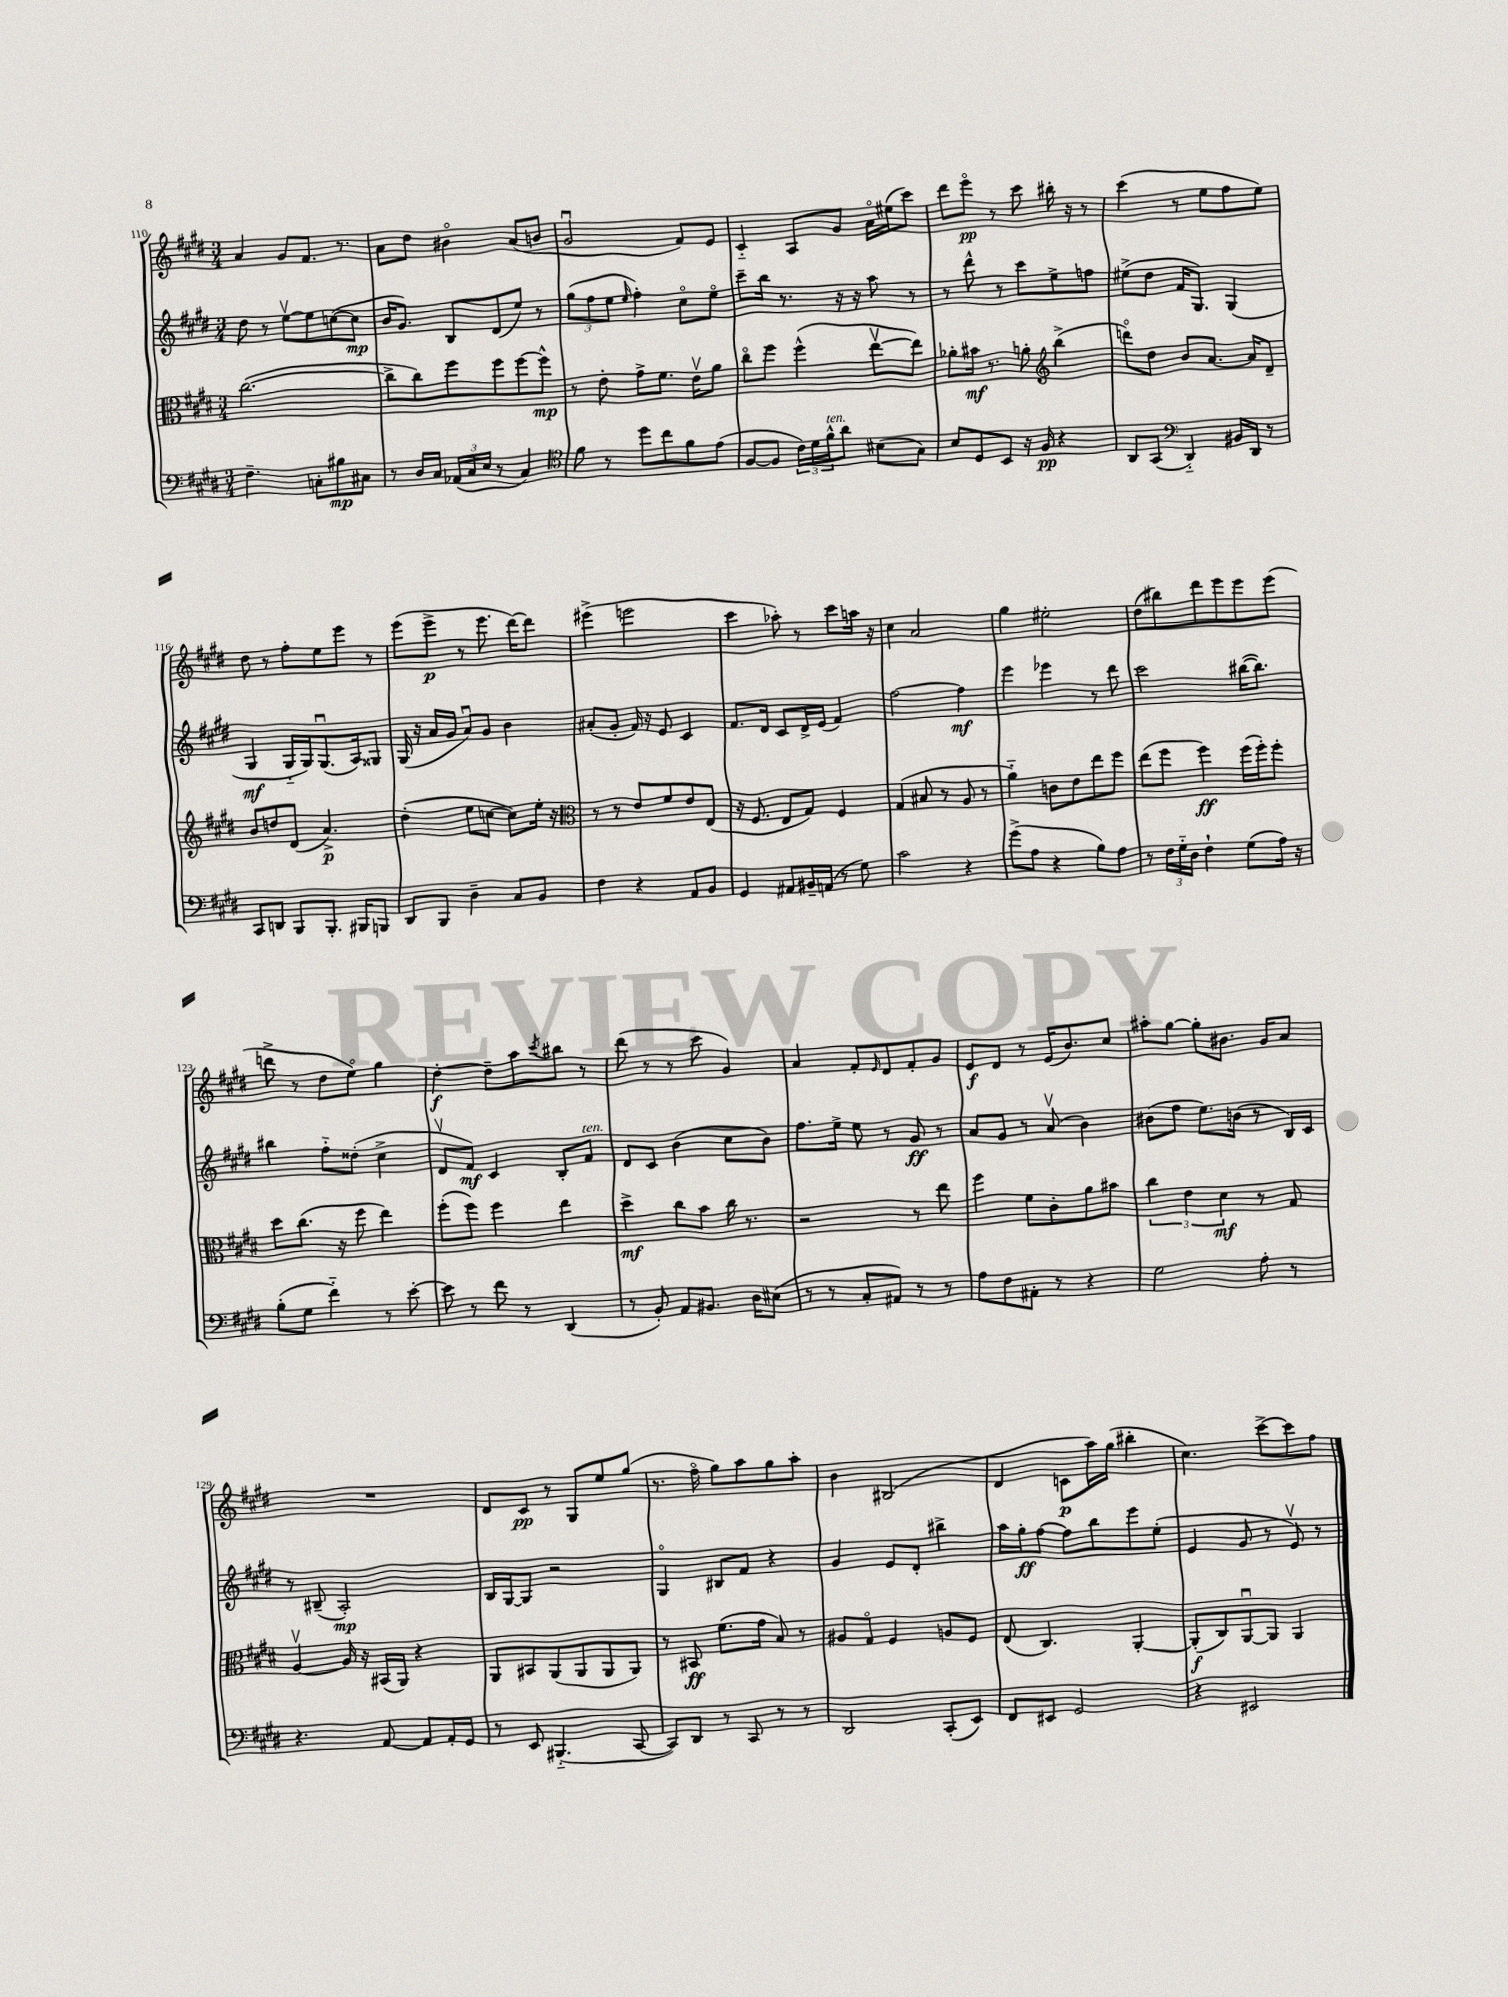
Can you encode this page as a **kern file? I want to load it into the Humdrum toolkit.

**kern	**kern	**kern	**kern
*staff4	*staff3	*staff2	*staff1
*clefF4	*clefC3	*clefG2	*clefG2
*k[f#c#g#d#]	*k[f#c#g#d#]	*k[f#c#g#d#]	*k[f#c#g#d#]
*M3/4	*M3/4	*M3/4	*M3/4
4.F#~\	([2.cc#\	8dd#\	4a/
.	.	8r	.
.	.	[8eev\L	8g#/L
8C'\L	.	8ee\]	8.f#/J
8B#\	.	([8cc\	.
.	.	.	8.r
8C#\J	.	8cc\]J	.
=	=	=	=
8r	8cc#^\]L	16b/LK	8a\L
.	.	8.g#/J)	.
16D#/LL	8cc#\)	.	8dd#\J
16C#/JJ	.	.	.
(24AA-/LL	8ff#\	8B/L	4b#o\
24C#/	.	.	.
24E/JJ	.	.	.
8r	8ff#\	(8d#/	.
4C#/)	[8ff#\	8ee/J)	(8a/L
.	8ff#^^\]J	8r	8b/J
=	=	=	=
*clefC4	*	*	*
8f#\	8r	(12gg#\L	2g#u/
.	.	12ff#\	.
8r	8e'\	.	.
.	.	12ee\J	.
.	.	16qqee/	.
8dd#\L	8g#^\L	4ff#'\)	.
8cc#\	8.f#\J	.	.
8f#\	.	8cc#o\L	8f#/L)
.	16ev\LK	.	.
(8e\J	8a\J	8eeo\J	8e/J
=	=	=	=
[8F#/L	8cc#o\L	8ccc#~\L	4c#'~/
8F#/]J	8ff#\J	16bb\Jk	.
.	.	8.r	.
24c#\LL)	(4ff#^^\	.	8A/L
24d#\	.	.	.
24f#^^\J	.	.	.
8a\J	.	16r	8g#/J
.	.	16r	.
(8B#\L	[8eev\L	8aa\	16ao\LL
.	.	.	(16ee#\J
8G#\J)	8ee\]J)	8r	8ccc#\J)
=	=	=	=
8B/L	8a-'\L	8r	8ddd#\L
8D#/	16b#\Jk	8ddd#^^\	8eeeo\J
.	8.r	.	.
8BB/J	.	8r	8r
16r	8a'\	8ccc#\L	8ccc#\
16F#/	.	.	.
*	*clefG2	*	*
4r	(4bb^\	8ee^\	16bb#'\
.	.	.	16r
.	.	8ff\J	8r
=	=	=	=
8AA/L	8dddo\L)	(8ee#^\L	(4ccc#\
(8GG#/J	8dd#\J	8dd#\J	.
*clefF4	*	*	*
4DD#'~/)	8b/L	16f#/LK	8r
.	.	8.G#/J)	.
.	[8.a/J	.	8ee\L
16BB#/LL	.	(4G#/	8ff#\
16DD#/JJ	16a/]LK	.	.
8r	8d#~/J	.	8ee\J)
=	=	=	=
8CC#/L	8b/L	4G#/	8dd#\
8DD/J	8dd/	.	8r
8BBB/L	(8d#/J	16G#'~/LL	8ff#'\L
.	.	16G#/J)	.
8.BBB'/J	4.a^/)	(8.G#u/	8ee\
.	.	.	8eee\J
16BBB#/LK	.	16A/k)	.
8BBB/J	.	8G##/J	8r
=	=	=	=
8DD#/L	(4dd#'\	(16G#/	(8eee\L
.	.	16r	.
8BBB/J	.	16a/LL	8eee^\J
.	.	16g#/JJ	.
4D#~\	8ee\L	8au/L)	8r
.	[8cc\J	8g#/J	8.eee\
8C#/L	8cc\]L)	4b\	.
.	.	.	[16ddd#\LK)
8BB/J	16ee'\Jk	.	8ddd#\]J
.	16r	.	.
=	=	=	=
*	*clefC3	*	*
4F#\	8r	(8a#'/L	(4eee#^\
.	8r	8g#'/J	.
4r	8e/L	16f#/)	2eee\
.	.	16r	.
.	8f#/	8e/	.
8AA/L	8e/	4c#/	.
8BB/J	(8E/J	.	.
=	=	=	=
4GG#/	16r	8.f#/L	4ccc#\
.	8.F#/	.	.
.	.	16d#/Jk	.
8AA#/L	8E/L	8c#/L	8aa-'\)
16BB#~/L	8G#/J)	16d#^/L	8r
(16AA/JJ	.	(16e/JJ	.
8r	4F#/	4f#/)	8ccc#\L
8G#\)	.	.	16aa\Jk
.	.	.	16r
=	=	=	=
2c#\	(4G#/	[2ff#\	4cc#\
.	8B#/	.	2a/
.	8r	.	.
4r	8A/	4ff#\]	.
.	8r	.	.
=	=	=	=
(8g#^\L	4a'~\)	4eee\	4gg#\
8A\J	.	.	.
4r	8c\L	4eee-\	2ee#'\
.	8e\	.	.
8B\L)	8ee\	8r	.
8A\J	8ff#\J	8ddd#\	.
=	=	=	=
8r	(8ee\L	2ccc#\	(8dd#\L
24F#\LL	8ff#\J	.	8bb#\)
24G#'~\	.	.	.
24D#\JJ	.	.	.
4F#`\	4ff#\)	.	8ddd#\
.	.	.	8eee\
(8G#\L	(16ff#\LL	([16bb#\LK	8eee\
.	16ff#'\J)	8.bb#\]J)	.
16A\Jk)	8ff#'\J	.	(8eee\J
16r	.	.	.
=	=	=	=
(8B'\L	8dd#\L	4bb#\	8ddd^\
8G#\J	(8.cc#\J	.	8r
4f#'~\)	.	8ff#'~\L	8dd#\L
.	16r	.	.
.	8ff#\	(8dd##'\J	8eeo\J)
8r	4ee\)	4cc#^\	4gg#\
[8e'\	.	.	.
=	=	=	=
8e\]	(8ff#'\L	8d#v/L	[4dd#'\
8r	8ff#\J)	8f#/J)	.
8f#\	4ff#\	4c#/	8dd#~\]L
8r	.	.	8aa\
.	.	.	8qccc#/
(4DD#/	4ee\	8B'/L	8bb#\J
.	.	8f#/J	8r
=	=	=	=
8r	4dd#^\	8d#/L	(8ddd#\
8BB'/)	.	8c#/J	8r
8AA/L	8cc#\L	(4b\	8r
8.BB#/J	8b\J	.	8ccc#\
.	16cc#\	8cc#\L	4g#/)
16D#\LK	8.r	.	.
(8E#\J	.	8b\J)	.
=	=	=	=
8r	2r	8.ff#\L	4a/
8r	.	.	.
.	.	16ee^\Jk	.
8C#'/L	.	8ee\	8f#'/L
.	.	.	16qqe/
8AA#/J)	.	8r	8d#/
8r	8r	8g#/	8f#'/
8r	8ee\	8r	8g#/J
=	=	=	=
8A\L	4ff#\	8a/L	8e/L
8F#\	.	8g#/J	8d#/J
8AA#'\J	8f#\L	8r	8r
8r	8c#'\	(8av/	(16e/LK
.	.	.	8.b/)
4r	8a\	4b\)	.
.	8b#\J	.	8cc#/J
=	=	=	=
2G#\	6cc#\	(8b#\L	8aa#'\L
.	.	8ff#\J	[8gg#\J
.	6e\	.	.
.	.	8.ee\L)	8gg#'\]L
.	6d#\	.	.
.	.	.	8.b#\J
.	.	(16b\Jk	.
8A'\	8r	8r	.
.	.	.	16g#/LK
8r	8G#/	16B/LL)	8a/J
.	.	16c#/JJ	.
=	=	=	=
4.r	[4Av/	8r	2.r
.	.	(8B#~/	.
.	16A/]	2A'/)	.
.	16r	.	.
[8AA/	(16BB#/LL	.	.
.	16AA/JJ)	.	.
8AA/]L	4r	.	.
16AA'/L	.	.	.
16GG#/JJ	.	.	.
=	=	=	=
8r	8AA/L	16B/LL	8d#/L
.	.	[16G#/J	.
8EE/	8BB#/	8G#/]J	8c#/J
(4.BBB#'~/	(8AA/	2r	8r
.	8AA/	.	8G#/L
.	8AA/	.	8ee/
[8CC#/	8AA/J)	.	(8gg#/J
=	=	=	=
8CC#/]L)	8r	4G#o/	8.r
8DD#/J	8BB#/	.	.
.	.	.	16ff#o\
8r	(8.f#\L	8B#/L	8gg#\L)
8CC#/	.	8f#/J	8aa\
.	16g#\Jk	.	.
8r	8B/)	4r	8gg#\
8r	8r	.	8aa'\J
=	=	=	=
2DD#/	8A#/L	4g#/	4b\
.	8G#o/J	.	.
.	4F#/	8e/L	(2B#/
.	.	8d#'/J	.
(8CC#'/L	8A/L	4bb#^\	.
8EE/J)	8F#/J	.	.
=	=	=	=
8FF#/L	(8E/	16aa\LL	4d#/
.	.	16gg#'\J	.
8EE#/J	4.C#/)	[8ff#\J	.
2GG#/	.	8ff#\]L	8c\L
.	.	8bb\	16aa\L)
.	.	.	(16gg#\JJ
.	[4AA'/	8eee\	4bb#'\
.	.	(8ee'\J	.
=	=	=	=
4r	(8AA'/]L	4e/	4.cc#\)
.	8C#/)	.	.
2EE#/	[8AAu/	8g#/	.
.	8AA/]J	8r	[8ccc#^\L
.	4AA/	8ev/)	8ccc#\]
.	.	8r	8ff#\J
==	==	==	==
*-	*-	*-	*-
